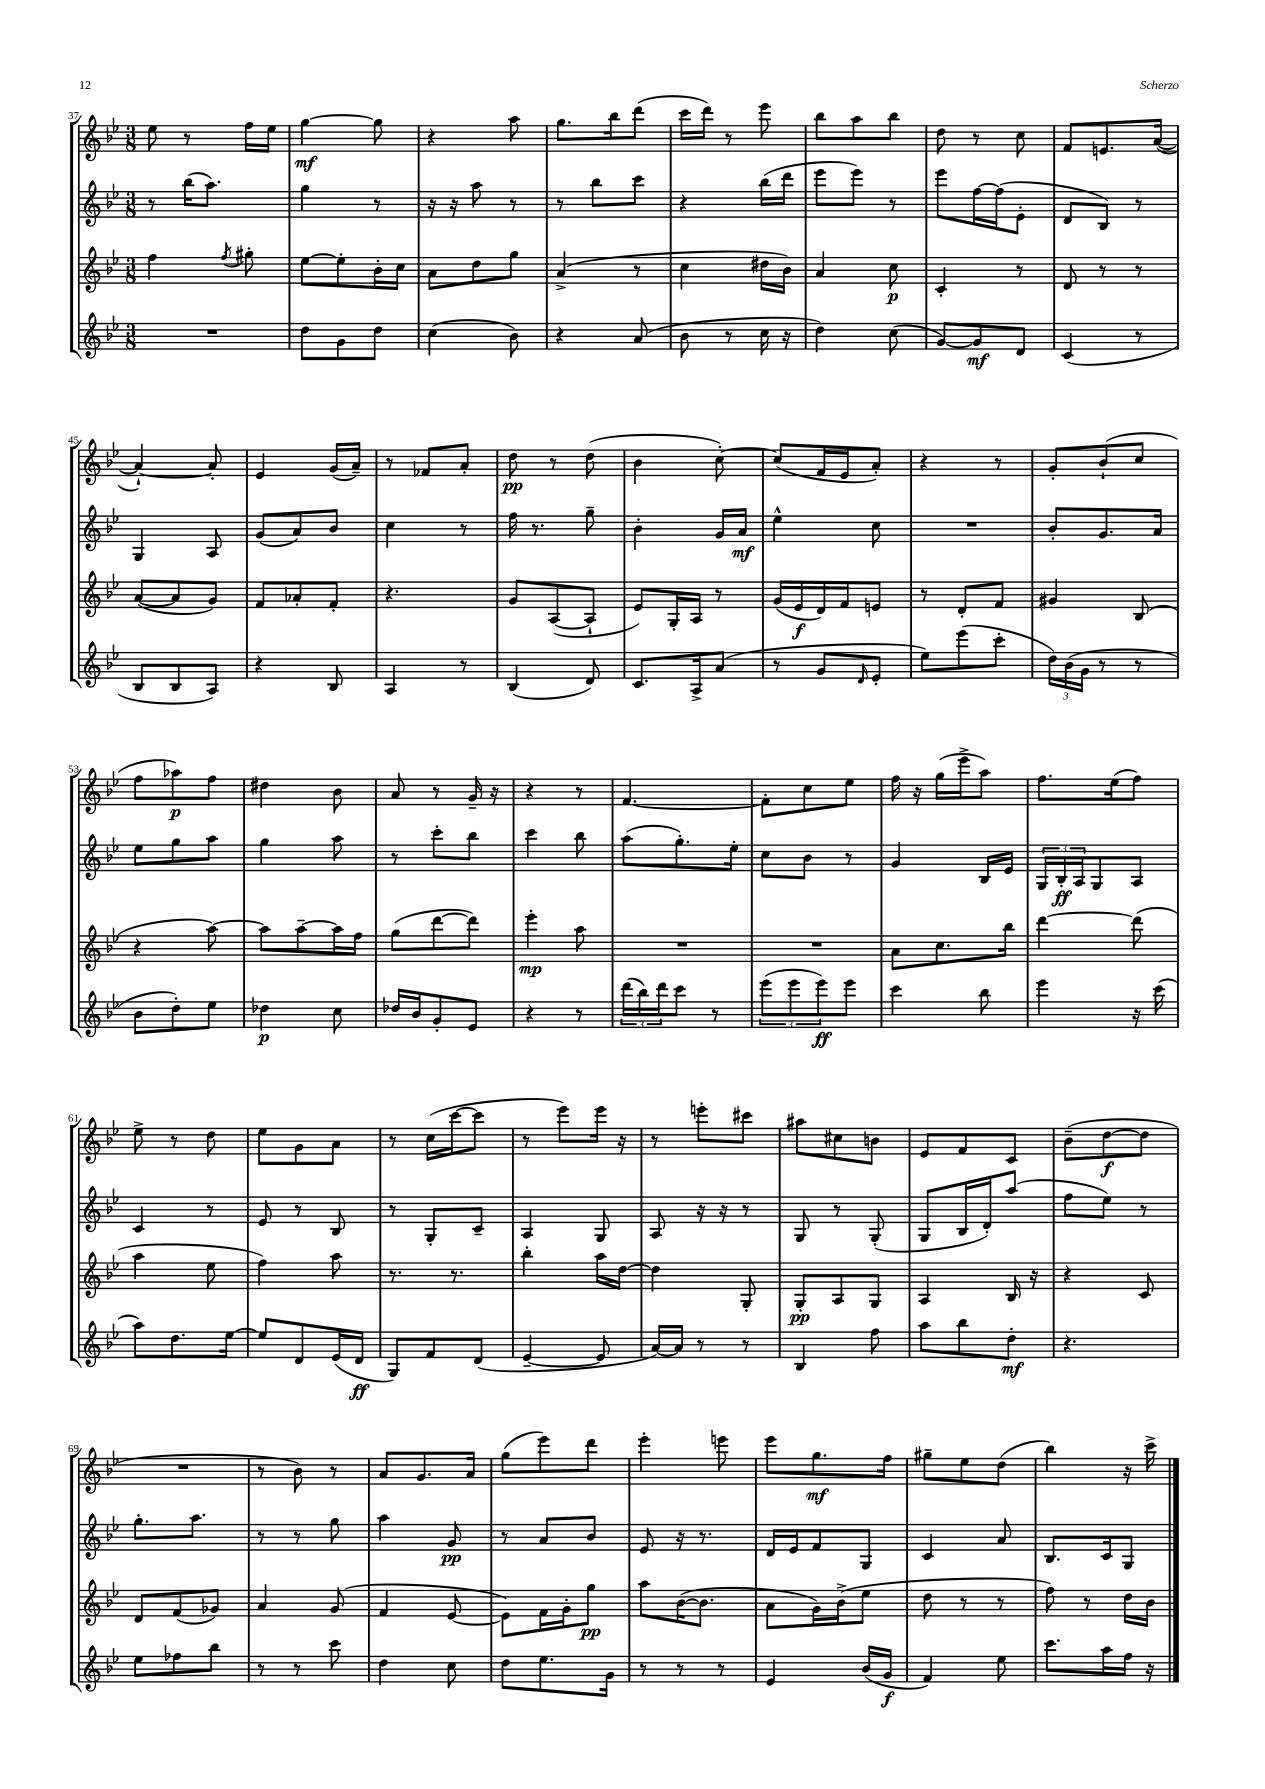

**kern	**kern	**kern	**kern
*staff4	*staff3	*staff2	*staff1
*clefG2	*clefG2	*clefG2	*clefG2
*k[b-e-]	*k[b-e-]	*k[b-e-]	*k[b-e-]
*M3/8	*M3/8	*M3/8	*M3/8
4.r	4ff\	8r	8ee-\
.	.	(16bb-\LK	8r
.	.	8.aa\J)	.
.	8qff/	.	.
.	8gg#'\	.	16ff\LL
.	.	.	16ee-\JJ
=	=	=	=
8dd\L	[8ee-\L	4gg\	[4gg\
8g\	8ee-'\]	.	.
8dd\J	16b-'\L	8r	8gg\]
.	16cc\JJ	.	.
=	=	=	=
(4cc\	8a\L	16r	4r
.	.	16r	.
.	8dd\	8aa\	.
8b-\)	8gg\J	8r	8aa\
=	=	=	=
4r	(4a^/	8r	8.gg\L
.	.	8bb-\L	.
.	.	.	16bb-\k
(8a/	8r	8ccc\J	(8ddd\J
=	=	=	=
8b-\	4cc\	4r	16ccc\LL
.	.	.	16ddd\JJ)
8r	.	.	8r
16cc\	16dd#\LL	(16bb-\LL	8eee-\
16r	16b-\JJ)	16ddd\JJ	.
=	=	=	=
4dd\)	4a/	8eee-\L	8bb-\L
.	.	8eee-\J)	8aa\
(8cc\	8cc\	8r	8bb-\J
=	=	=	=
[8g/L)	4c'/	8eee-\L	8dd\
8g/]	.	[16ff\L	8r
.	.	(16ff\]J	.
8d/J	8r	8e-'\J	8cc\
=	=	=	=
(4c/	8d/	8d/L	8f/L
.	8r	8B-/J)	8.e/
8r	8r	8r	.
.	.	.	([16a/Jk
=	=	=	=
8B-/L	([8a/L	4G/	4a`/_)
8B-/	8a/]	.	.
8A/J)	8g/J)	8A/	8a'/]
=	=	=	=
4r	8f/L	(8g/L	4e-/
.	8a-'/	8a/)	.
8B-/	8f'/J	8b-/J	(16g/LL
.	.	.	16a~/JJ)
=	=	=	=
4A/	4.r	4cc\	8r
.	.	.	8f-/L
8r	.	8r	8a'/J
=	=	=	=
(4B-/	8g/L	16ff\	8dd\
.	.	8.r	.
.	([8A/	.	8r
8d/)	8A`/]J	8gg~\	(8dd\
=	=	=	=
8.c/L	8e-/L)	4b-'\	4b-\
.	16G'/L	.	.
16A^/k	16A/JJ	.	.
(8a/J	8r	16g/LL	[8cc'\)
.	.	16a/JJ	.
=	=	=	=
8r	(16g/LL	4ee-^^\	(8cc/]L
.	16e-/	.	.
8g/L	16d/)	.	16f/L
.	16f/J	.	16e-/J
16qqd/	.	.	.
8e-'/J	8e/J	8cc\	8a'/J)
=	=	=	=
8ee-\L)	8r	4.r	4r
(8eee-\	8d'/L	.	.
8ccc'\J	8f/J	.	8r
=	=	=	=
24dd\LL)	4g#/	8b-'/L	8g'/L
(24b-\	.	.	.
24g\JJ	.	.	.
8r	.	8.g/	(8b-`/
8r	(8B-/	.	8cc/J
.	.	16a/Jk	.
=	=	=	=
8b-\L	4r	8ee-\L	8ff\L
8dd'\)	.	8gg\	8aa-\)
8ee-\J	[8aa\)	8aa\J	8ff\J
=	=	=	=
4dd-\	8aa\]L	4gg\	4dd#\
.	[8aa~\	.	.
8cc\	16aa\]L	8aa\	8b-\
.	16ff\JJ	.	.
=	=	=	=
16dd-/LL	(8gg\L	8r	8a/
16b-/J	.	.	.
8g'/	[8ddd\	8ccc'\L	8r
8e-/J	8ddd\]J)	8bb-\J	16g~/
.	.	.	16r
=	=	=	=
4r	4eee-'\	4ccc\	4r
8r	8aa\	8bb-\	8r
=	=	=	=
(24ddd\LL	4.r	(8aa\L	[4.f/
24bb-\)	.	.	.
24ddd\J	.	.	.
8ccc\J	.	8.gg'\)	.
8r	.	.	.
.	.	16ee-'\Jk	.
=	=	=	=
(12eee-\L	4.r	8cc\L	8f'\]L
12eee-\	.	.	.
.	.	8b-\J	8cc\
12eee-\)	.	.	.
8eee-\J	.	8r	8ee-\J
=	=	=	=
4ccc\	8a\L	4g/	16ff\
.	.	.	16r
.	8.cc\	.	(16gg\LL
.	.	.	16eee-^\J
8bb-\	.	16B-/LL	8aa\J)
.	16bb-\Jk	16e-/JJ	.
=	=	=	=
4eee-\	[4ddd\	24G/LL	8.ff\L
.	.	24B-'/	.
.	.	24A/J	.
.	.	8G/	.
.	.	.	(16ee-\k
16r	(8ddd\]	8A/J	8ff\J)
(16ccc\	.	.	.
=	=	=	=
8aa\L)	4aa\	4c/	8ee-^\
8.dd\	.	.	8r
.	8ee-\	8r	8dd\
[16ee-\Jk	.	.	.
=	=	=	=
8ee-/]L	4ff\)	8e-/	8ee-\L
8d/	.	8r	8g\
(16e-/L	8aa\	8B-/	8a\J
16d/JJ	.	.	.
=	=	=	=
8G/L)	8.r	8r	8r
8f/	.	8G'/L	(16cc\LL
.	8.r	.	[16ccc\J
(8d/J	.	8c~/J	8ccc\]J
=	=	=	=
[4e-~/	4bb-'\	4A/	8r
.	.	.	8eee-\L)
8e-/]	16aa\LL	8G/	16eee-\Jk
.	[16dd\JJ	.	16r
=	=	=	=
[16a/LL)	4dd\]	8A/	8r
16a/]JJ	.	.	.
8r	.	16r	8eee'\L
.	.	16r	.
8r	8G'/	8r	8ccc#\J
=	=	=	=
4B-/	8G'/L	8G/	8aa#\L
.	8A/	8r	8cc#\
8ff\	8G/J	(8G'/	8b\J
=	=	=	=
8aa\L	4A/	8G/L	8e-/L
8bb-\	.	16B-/L	8f/
.	.	16d'/J)	.
8dd'\J	16B-/	(8aa/J	8c/J
.	16r	.	.
=	=	=	=
4.r	4r	8ff\L	(8b-~\L
.	.	8ee-\J)	[8dd\
.	8c/	8r	8dd\]J
=	=	=	=
8ee-\L	8d/L	8.gg'\L	4.r
8ff-\	(8f/	.	.
.	.	8.aa\J	.
8bb-\J	8g-/J)	.	.
=	=	=	=
8r	4a/	8r	8r
8r	.	8r	8b-\)
8ccc\	(8g/	8gg\	8r
=	=	=	=
4dd\	4f/	4aa\	8a/L
.	.	.	8.g/
8cc\	[8e-/	8g/	.
.	.	.	16a/Jk
=	=	=	=
8dd\L	8e-\]L)	8r	(8gg\L
8.ee-\	16f\L	8a/L	8eee-\)
.	16g'\J	.	.
.	8gg\J	8b-/J	8ddd\J
16g\Jk	.	.	.
=	=	=	=
8r	8aa\L	8e-/	4eee-'\
8r	([16b-\K	16r	.
.	8.b-\]J	8.r	.
8r	.	.	8eee\
=	=	=	=
4e-/	8a\L	16d/LL	8eee-\L
.	.	16e-/J	.
.	16g\L)	8f/	8.gg\
.	(16b-^\J	.	.
(16b-/LL	8ee-\J	8G/J	.
16g/JJ	.	.	16ff\Jk
=	=	=	=
4f/)	8dd\	4c/	8gg#~\L
.	8r	.	8ee-\
8ee-\	8r	8a/	(8dd\J
=	=	=	=
8.ccc\L	8ff\)	8.B-/L	4bb-\)
.	8r	.	.
16aa\L	.	16c/k	.
16ff\JJ	16dd\LL	8G/J	16r
16r	16b-\JJ	.	16ccc^\
==	==	==	==
*-	*-	*-	*-
